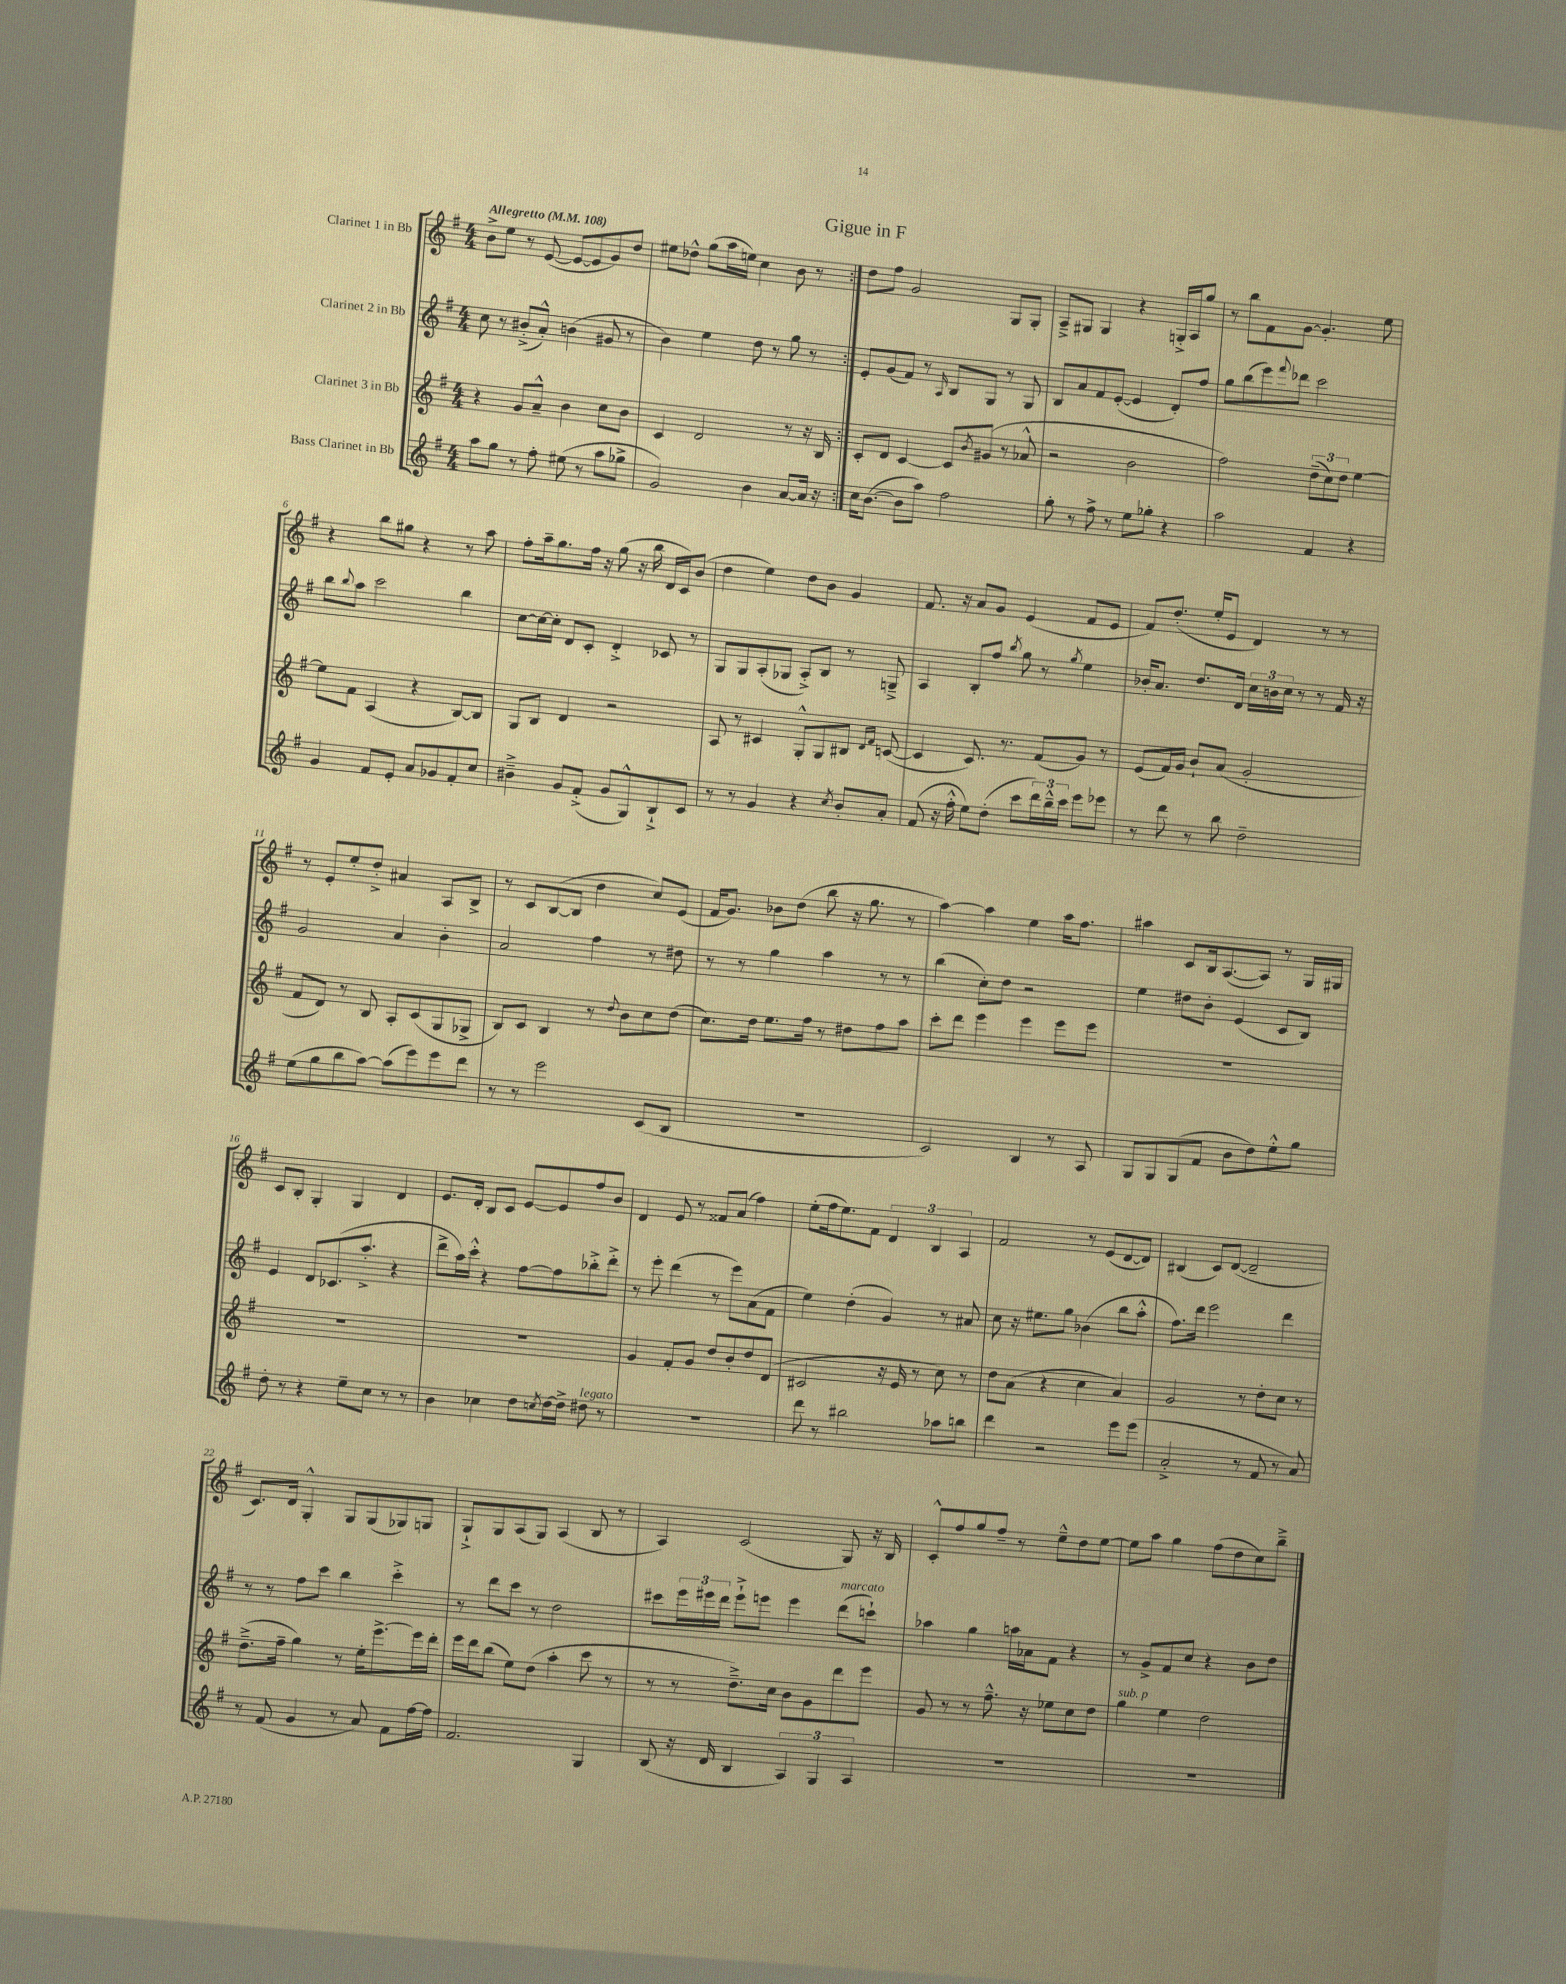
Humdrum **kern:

**kern	**kern	**kern	**kern
*part4	*part3	*part2	*part1
*staff4	*staff3	*staff2	*staff1
*I"Bass Clarinet in Bb	*I"Clarinet 3 in Bb	*I"Clarinet 2 in Bb	*I"Clarinet 1 in Bb
*clefG2	*clefG2	*clefG2	*clefG2
*k[f#]	*k[f#]	*k[f#]	*k[f#]
*M4/4	*M4/4	*M4/4	*M4/4
*MM108	*MM108	*MM108	*MM108
=1	=1	=1	=1
!	!	!	!LO:TX:a:B:t=Allegretto
8aa\L	4r	8cc\	8b^\L
8gg\J	.	8r	8ee\J
8r	8g/L	(8b#X'^/L	8r
8ff#'\	8a~^^/J	8a'^^/J)	([8e/
(8ee#X\	4b\	(4bn\	8e/L_
8r	.	.	8e/]
8aa\L	8cc\L	8g#X/	8g/)
8gg-X^\J	8b\J	8r	8dd/J
=2	=2	=2	=2
2g/)	4c/	4b\)	8ee#X\L
.	.	.	8dd-X^^\J
.	2d/	4ee\	(8gg\L
.	.	.	16aa\L
.	.	.	16een\JJ)
4b\	.	8dd\	4cc\
.	.	8r	.
[8a/L	8r	8gg\	8b\
16a/Jk]	16r	8r	8r
16r	16B/	.	.
=3:|!	=3:|!	=3:|!	=3:|!
16cc\KL	8c'/L	8e'/L	8dd\L
([8.b\J	.	.	.
.	8d/J	(8g/	8ff#\J
8b\L]	[4c/	8f#/J)	2g/
8aa\J)	.	8r	.
.	.	16qqA/	.
2ff#\	8c/L]	8B/L	.
.	8qb/	.	.
.	(8g#X/J	8G/J	.
.	8r	8r	8G/L
.	8a-X^^/	8G/	8G'/J
=4	=4	=4	=4
8gg'\	2r	8B/L	8A~^/L
8r	.	8a/	8G#X/J
8ff#^\	.	8f#/	4G#/
8r	.	([8e'/J	.
8ee\L	2b\	4e/]	4r
8gg-X'\J	.	.	.
4r	.	8d'/L)	16Gn'^/LL
.	.	.	16A/J
.	.	8ff#/J	8gg/J
=5	=5	=5	=5
2aa\	2ff#\)	8gg\L	8r
.	.	(8bb\	8bb\L
.	.	8eee\)	8f#\
.	.	8qqfff#/	.
.	.	8ddd-X\J	[8g\J
4f#/	(12dd~\L	2ccc\	4.g'/]
.	12cc\)	.	.
.	12dd\J	.	.
4r	[4ee\	.	.
.	.	.	8ee\
!!LO:LB:g=z
=6	=6	=6	=6
4g/	8ee\L]	8bb\L	4r
.	.	8qqbb/	.
.	8f#\J	8aa\J	.
8f#/L	(4A/	2ccc\	8bb\L
8e'/J	.	.	8gg#X\J
8a/L	4r	.	4r
8g-X/	.	.	.
8f#'/	[8B/L)	4bb\	8r
8cc/J	8B/J]	.	8aa\
=7	=7	=7	=7
4b#X~^\	8G/L	[8cc\L	8ff#'\L
.	8B/J	16cc\L_	16aa~\k
.	.	16cc'\JJ]	8.gg\
8g/L	4d/	8d/L	.
(8f#'^/J	.	8c'/J	16ff#\Jk
.	.	.	16r
8g/L	2r	4d'^/	(8gg\
8G^^/)	.	.	16r
.	.	.	16bb\
8B`^/	.	8c-X/	16d/LL
.	.	.	16c/J)
8c/J	.	8r	(8b/J
=8	=8	=8	=8
8r	8A/	8G/L	4dd\
8r	8r	8G/	.
4g/	4c#X/	(8A'/	4ee\)
.	.	8G-X/J	.
4r	8G'^^/L	8A'^/L)	8dd\L
.	8G/	8B/J	8b\J
8qcc/	.	.	.
8b'/L	8B#X/J	8r	4g/
.	16qqd/LL	.	.
.	16qqf#/JJ	.	.
8a'/J	([8cn/	8Gn~^/	.
=9	=9	=9	=9
(8f#/	4c/]	4A/	8.f#/
16r	.	.	.
16ff#'^^\	.	.	16r
8ee\L)	8.c/)	8B'/L	8a/L
(8dd'\J	.	8ff#/J	8g/J
.	8.r	.	.
.	.	8qbb/	.
8ccc\L	.	8gg\	(4e/
24ddd\L)	(8f#/L	8r	.
24bb~^^\	.	.	.
24ccc\JJ	.	.	.
.	.	8qgg/	.
8eee\L	8g/J)	4ee\	8f#/L
8eee-X\J	8r	.	8e/J
=10	=10	=10	=10
8r	(8e/L	16b-X'/KL	8f#/L)
.	.	8.a/J	.
8ddd\	16f#/L)	.	(8.dd'/J
.	16g/JJ	.	.
8r	8b`/L	8.dd/L	.
.	.	.	16ee'/KL
8bb\	(8a/J	.	8e/J
.	.	16d/Jk	.
2dd~\	2g'/	24cc\LL	4d/)
.	.	24bn\	.
.	.	24cc\JJ	.
.	.	8r	.
.	.	8r	8r
.	.	16f#/	8r
.	.	16r	.
!!LO:LB:g=z
=11	=11	=11	=11
(8ee\L	8f#/L	2g/	8r
8gg\	8d/J)	.	8e'/L
8bb\	8r	.	8ee'/
[8aa\J)	8B/	.	8dd'^/J
(8aa\L]	8A'/L	4a/	4a#X/
8eee\)	(8c/	.	.
8eee\	8G/	4b'\	8A/L
8ddd\J	8G-X^/J	.	8B^/J
=12	=12	=12	=12
8r	8B/L)	2a/	8r
8r	8c/J	.	8c/L
2eee\	4B/	.	([8B/
.	.	.	8B/J]
.	8r	4ff#\	4dd\
.	8qqdd/	.	.
.	8b\L	.	.
(8c/L	8cc\	8r	8cc/L)
8B/J	(8dd\J	8dd#X\	(8e/J
=13	=13	=13	=13
1r	8.cc\L)	8r	16f#/KL
.	.	.	8.g/J)
.	.	8r	.
.	16dd\Jk	.	.
.	8.ee\L	4gg\	8b-X\L
.	.	.	(8dd\J
.	16ff#\Jk	.	.
.	8r	4aa\	8bb\
.	8dd#X\L	.	16r
.	.	.	8.gg\
.	8ff#\	8r	.
.	8aa\J	8r	8r
=14	=14	=14	=14
2c/)	8ccc'\L	(4bb\	[4aa\)
.	8ddd\J	.	.
.	4eee\	8cc'\L)	4aa\]
.	.	8dd\J	.
4B/	4eee\	2r	4ee\
8r	8eee\L	.	16aa\KL
.	.	.	8.ff#\J
8A/	8eee\J	.	.
=15	=15	=15	=15
8G/L	1r	4ee\	4aa#X\
8G/	.	.	.
(8G/	.	8dd#X\L	8c/L
8f#/J	.	8b'\J	16B/k
.	.	.	([8.A/
8b\L	.	(4e/	.
8dd\)	.	.	8A/J])
8ee'^^\	.	8c/L	8r
8gg\J	.	8B/J)	16G/LL
.	.	.	16G#X/JJ
!!LO:LB:g=z
=16	=16	=16	=16
8dd'\	1r	4e/	8c/L
8r	.	.	8B'/J
4r	.	8d/L	4G'/
.	.	(8.c-X/	.
8ee~\L	.	.	4G/
.	.	8.aa'^/J	.
8cc\J	.	.	.
8r	.	4r	4d/
8r	.	.	.
=17	=17	=17	=17
4b\	1r	8ddd^\L	8.e/L
.	.	16aa\L)	.
.	.	16ccc'^^\JJ	16d'/Jk
4cc-X\	.	4r	8B/L
.	.	.	8c/J
8dd\L	.	[8ff#\L	[8e/L
8qccn/	.	.	.
[16dd\L	.	8ff#\]	8e/]
16dd^\JJ]	.	.	.
!LO:TX:a:i:t=legato	!	!	!
8dd#X\	.	8bb-X'^\	8ff#/
8r	.	8ddd'^\J	8b/J
=18	=18	=18	=18
1r	4g/	8r	4d/
.	.	8eee'\	.
.	8f#'/L	(4ddd\	8e/
.	8g/J	.	8r
.	8dd/L	8r	8f##X/L
.	8b'/	8eee\L)	(8a/J
.	8dd/	(8a\	4ff#\)
.	(8d/J	8f#\J	.
=19	=19	=19	=19
8ddd\	2c#X/	4ee\)	(8ee'\L
8r	.	.	16ff#\k
.	.	.	8.ee\)
2bb#X\	.	(4dd'\	.
.	.	.	8f#\J
.	16r	4g/)	6d/
.	16e/	.	.
.	8r	.	.
.	.	.	6B/
8aa-X\L	8cc\)	8r	.
.	.	.	6A/
8bbn\J	8r	8a#X/	.
=20	=20	=20	=20
4ddd\	8dd\L	8cc\	2f#/
.	(8a\J	16r	.
.	.	8.ee#X\L	.
2r	4r	.	.
.	.	8gg\J	.
.	4cc\	(4b-X\	8r
.	.	.	(8e/L
8eee\L	4a/)	8bb\L	[8d/
(8eee\J	.	8aa'^^\J	8d/J])
=21	=21	=21	=21
2a'^/	2g/	8.ff#\L)	(4B#X/
.	.	16ddd\Jk	.
.	.	2eee\	8c/L)
.	.	.	([8d/J
8r	8r	.	2d~/]
8f#/	8dd'\L	.	.
8r	8cc\J	4ddd\	.
8a/)	8r	.	.
!!LO:LB:g=z
=22	=22	=22	=22
8r	(8.dd~^\L	8r	8.c/L)
(8f#/	.	8r	.
.	16ff#~\Jk	.	16d/Jk
4g/	4gg\)	8ff#\L	4G'^^/
.	.	8ccc\J	.
8r	8r	4bb\	8G/L
8a/)	16ee'\KL	.	(8G/
.	[8.eee^\	.	.
8f#\L	.	4ccc'^\	8G-X/)
[16ff#\L	16eee\L]	.	8Gn/J
16ff#\JJ]	16ddd'\JJ	.	.
=23	=23	=23	=23
2.f#/	16eee\LL	8r	8G`^/L
.	16ddd\J	.	.
.	(8bb\J	8ddd\L	8G/
.	8ee\L)	8ccc\J	(8A/
.	(8dd\J	8r	8G/J)
.	4aa'\	2dd\	(4A/
4G/	8ccc\	.	8B/
.	8r	.	8r
=24	=24	=24	=24
(8B/	8r	8ccc#X\L	4A/)
16r	8r	24eee\L	.
.	.	24eee#X\	.
16d/	.	.	.
.	.	24ddd\JJ	.
4B/	8.dd~^\L)	8eee#`^\L	(2c/
.	.	8eeen\J	.
.	16cc\Jk	.	.
6A/)	8b\L	4eee\	.
.	8g\	.	.
6G/	.	.	.
!	!	!LO:TX:a:i:t=marcato	!
.	8ddd\	(8ddd\L	8G/)
6A/	.	.	.
.	8eee\J	8cccn`\J)	16r
.	.	.	16B/
=25	=25	=25	=25
1r	8g/	4aa-X\	8c'^^/L
.	8r	.	8ff#/
.	8r	4gg\	8gg/
.	8.ff#~^^\	.	8ff#~/J
.	.	16aan\LL	8r
.	16r	16a-X\J	.
.	8ee-X\L	8f#\J	8ee~^^\L
.	8cc\	4r	8dd\
.	8dd\J	.	[8ee\J
=26	=26	=26	=26
!	!LO:TX:a:i:t=sub. p	!	!
1r	4gg\	8r	8ee\L]
.	.	8g^/L	8aa\J
.	4ee\	8f#/	4gg\
.	.	8cc/J	.
.	2dd\	4r	(8ff#\L
.	.	.	8dd\
.	.	8b\L	8cc\)
.	.	8dd\J	8bb~^\J
==	==	==	==
*-	*-	*-	*-
